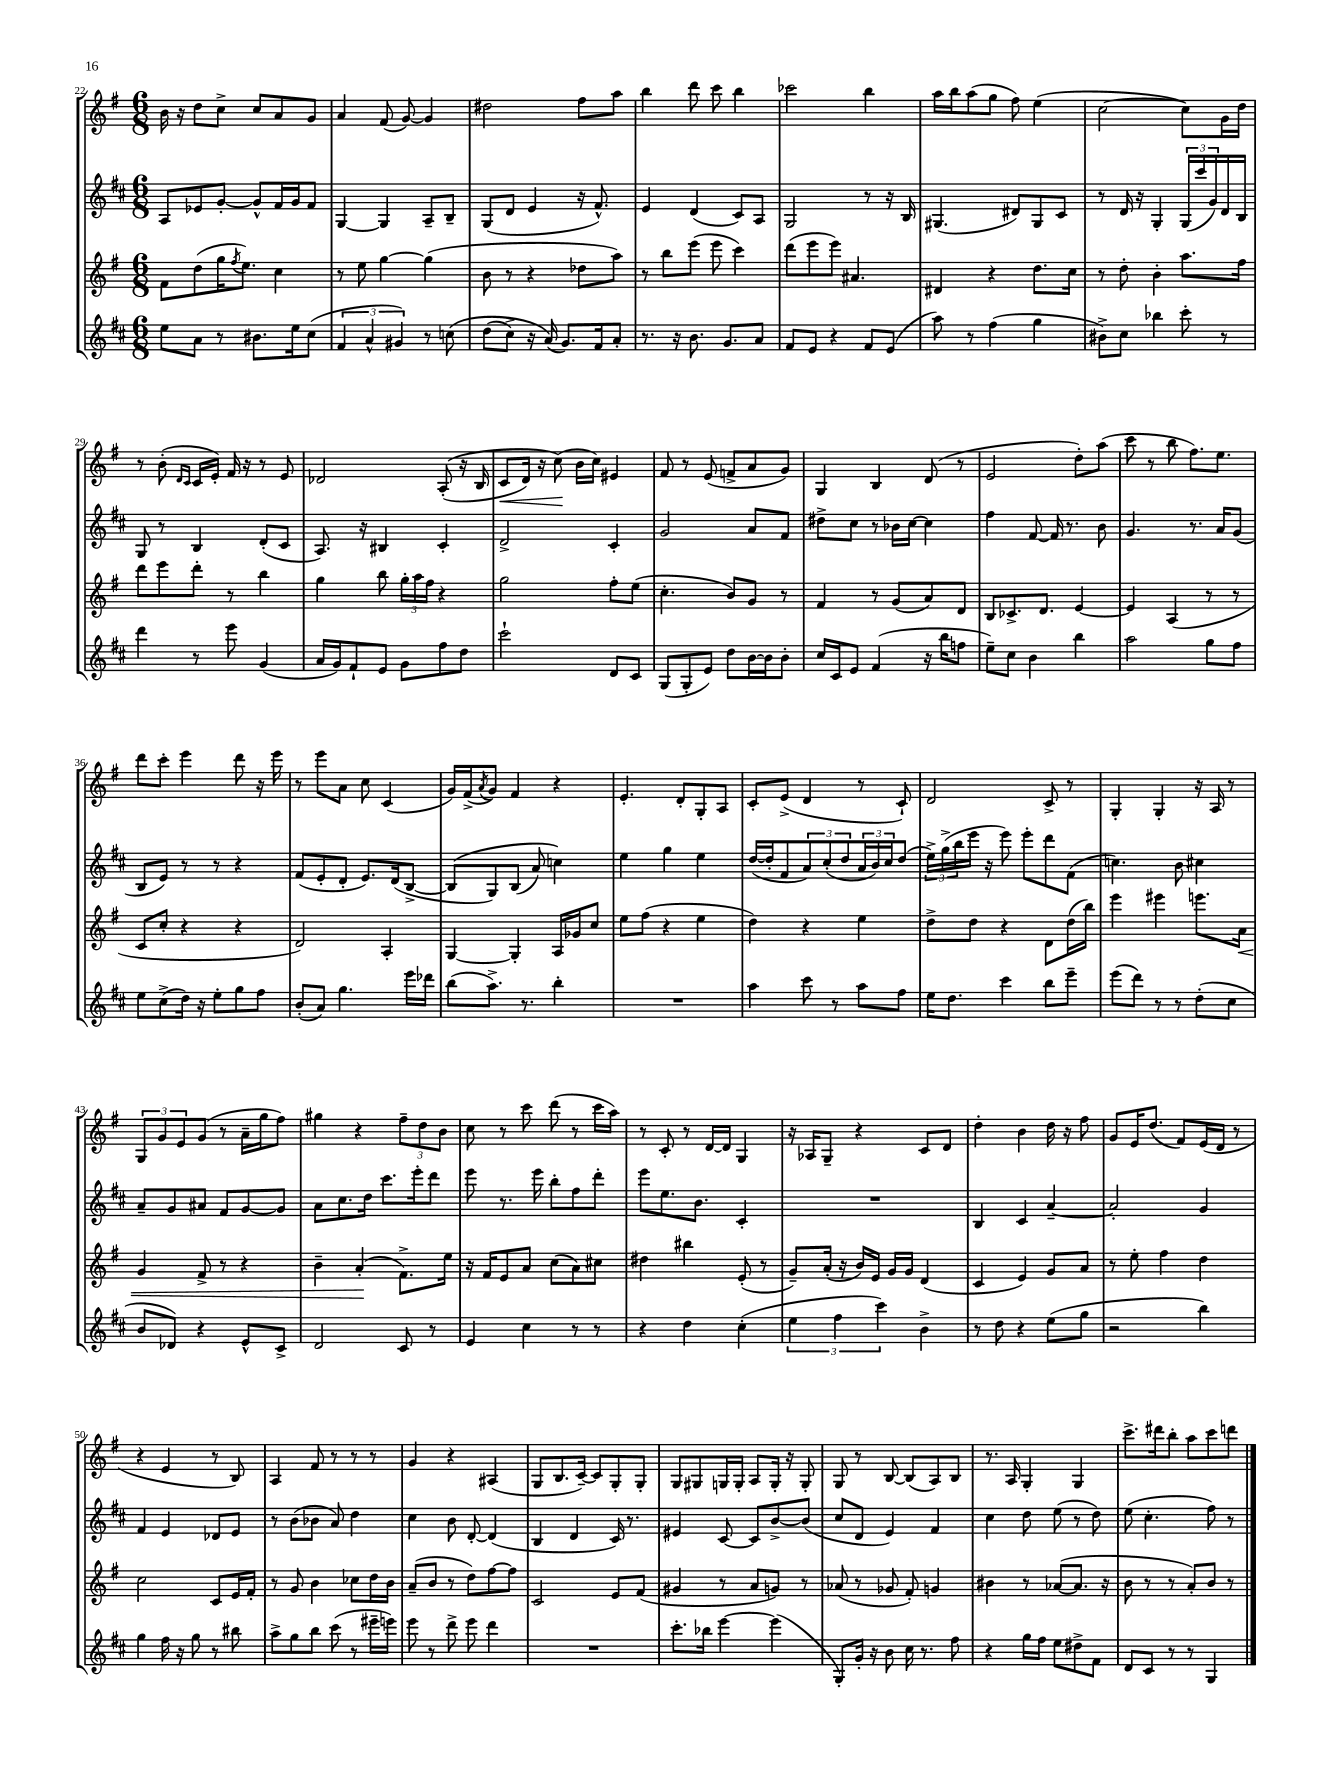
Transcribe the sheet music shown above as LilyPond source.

<<
\new StaffGroup <<
\new Staff = "s0" {
    \clef treble \key g \major \numericTimeSignature \time 6/8
    b'16 r16 d''8 c''8-> c''8 a'8 g'8 |
    a'4 fis'8( g'8~) g'4 |
    dis''2 fis''8 a''8 |
    b''4 d'''8 c'''8 b''4 |
    ces'''2 b''4 |
    a''16 b''16 a''8( g''8 fis''8) e''4( |
    c''2~ c''8) g'16 d''16 |
    r8 b'8-.( \grace { d'16 c'16 } c'16 e'16-.) fis'16 r16 r8 e'8 |
    des'2 a8-.(\( r16 b16 |
    c'8\< d'16) r16 c''8\!(\) b'16 c''16) eis'4 |
    fis'8 r8 e'8( f'8-> a'8 g'8) |
    g4 b4 d'8( r8 |
    e'2 d''8-.) a''8( |
    c'''8 r8 b''8 fis''8.) e''8. |
    d'''8 c'''8-. e'''4 d'''8 r16 e'''16 |
    r8 e'''8 a'8 c''8 c'4( |
    g'16) fis'16->( \acciaccatura { a'8 } g'8) fis'4 r4 |
    e'4.-. d'8-. g8-. a8 |
    c'8-. e'8->( d'4 r8 c'8-!) |
    d'2 c'8-> r8 |
    g4-. g4-. r16 a16 r8 |
    \tuplet 3/2 { g8 g'8 e'8 } g'8( r8 a'16-- g''16 fis''8) |
    gis''4 r4 \tuplet 3/2 { fis''8-- d''8 b'8 } |
    c''8 r8 c'''8 d'''8( r8 c'''16 a''16) |
    r8 c'8-. r8 d'16~ d'16 g4 |
    r16 aes16 g8-- r4 c'8 d'8 |
    d''4-. b'4 d''16 r16 fis''8 |
    g'8 e'16 d''8.( fis'8) e'16( d'16 r8 |
    r4 e'4 r8 b8) |
    a4 fis'8 r8 r8 r8 |
    g'4 r4 ais4( |
    g8 b8. c'16~--) c'8 g8-. g8-. |
    g8 gis8 g16 g16-. a8 g16-. r16 g8-. |
    g8 r8 b8~ b8( a8) b8 |
    r8. a16 g4-. g4 |
    c'''8.-> dis'''16 b''8-. a''8 c'''8 d'''8 \bar "|." |
}
\new Staff = "s1" {
    \clef treble \key d \major \numericTimeSignature \time 6/8
    a8 ees'8 g'8~-. g'8-^ fis'16 g'16 fis'8 |
    g4~ g4 a8-- b8-- |
    g8( d'8 e'4 r16 fis'8.-^) |
    e'4 d'4( cis'8) a8 |
    g2 r8 r16 b16 |
    gis4.( dis'8) gis8 cis'8 |
    r8 d'16 r16 g4-. \tuplet 3/2 { g16( cis'''16 g'16) } d'16 b16 |
    g8 r8 b4 d'8-.( cis'8 |
    a8.) r16 bis4 cis'4-. |
    d'2-> cis'4-. |
    g'2 a'8 fis'8 |
    dis''8-> cis''8 r8 bes'16 cis''16~ cis''4 |
    fis''4 fis'8~ fis'16 r8. b'8 |
    g'4. r8. a'16 g'8( |
    b8 e'8) r8 r8 r4 |
    fis'8( e'8-. d'8-. e'8.) d'16( b8~-> |
    b8\( g8) b8( a'8) c''4\) |
    e''4 g''4 e''4 |
    d''16~( d''16-. fis'8 \tuplet 3/2 { a'8) cis''8-.( d''8 } \tuplet 3/2 { a'16 b'16) cis''16 } d''8( |
    \tuplet 3/2 { e''16->) g''16->( b''16 } e'''16 r16 e'''8) e'''8-. d'''8 fis'8( |
    c''4.) b'8 cis''4 |
    a'8-- g'8 ais'8 fis'8 g'8~ g'8 |
    a'8 cis''8. d''16 cis'''8. e'''16-. d'''8 |
    e'''8 r8. e'''16 b''8-. fis''8 d'''8-. |
    e'''8 e''8. b'8. cis'4-. |
    R2. |
    b4 cis'4 a'4~-- |
    a'2-. g'4 |
    fis'4 e'4 des'8 e'8 |
    r8 b'8( bes'8 a'8) d''4 |
    cis''4 b'8 d'8~-. d'4( |
    b4 d'4 cis'16) r8. |
    eis'4 cis'8~ cis'8 b'8~-> b'8( |
    cis''8 d'8 e'4) fis'4 |
    cis''4 d''8 e''8( r8 d''8) |
    e''8( cis''4.-. fis''8) r8 \bar "|." |
}
\new Staff = "s2" {
    \clef treble \key g \major \numericTimeSignature \time 6/8
    fis'8 d''8( g''16 \acciaccatura { fis''8 } e''8.) c''4 |
    r8 e''8 g''4~ g''4( |
    b'8 r8 r4 des''8 a''8) |
    r8 b''8 e'''8( e'''8 c'''4) |
    d'''8( e'''8 e'''8) ais'4. |
    dis'4 r4 d''8. c''16 |
    r8 d''8-. b'4-. a''8. fis''16 |
    d'''8 e'''8 d'''8-. r8 b''4 |
    g''4 b''8 \tuplet 3/2 { g''16-. a''16 fis''16 } r4 |
    g''2 fis''8-. e''8( |
    c''4.-. b'8) g'8 r8 |
    fis'4 r8 g'8( a'8) d'8 |
    b8 ces'8.-> d'8. e'4~ |
    e'4 a4( r8 r8 |
    c'8 c''8-. r4 r4 |
    d'2) a4-. |
    g4~ g4-. a16 ges'16 c''8 |
    e''8 fis''8( r4 e''4 |
    d''4) r4 e''4 |
    d''8-> d''8 r4 d'8 d''16( b''16) |
    e'''4 eis'''4 e'''8. a'16\< |
    g'4 fis'8-> r8 r4 |
    b'4-- a'4-.\!( fis'8.->) e''16 |
    r16 fis'16 e'8 a'8 c''8( a'8) cis''8 |
    dis''4 bis''4 e'8-.( r8 |
    g'8--) a'16-.( r16 b'16) e'16 g'16 g'16 d'4( |
    c'4 e'4) g'8 a'8 |
    r8 e''8-. fis''4 d''4 |
    c''2 c'8 e'16 fis'16-. |
    r8 g'8 b'4 ces''8 d''16 b'16 |
    a'8--( b'8 r8 d''8) fis''8~ fis''8 |
    c'2 e'8 fis'8( |
    gis'4 r8 a'8 g'8) r8 |
    aes'8( r8 ges'8 fis'8-.) g'4 |
    bis'4 r8 aes'8~( aes'8. r16 |
    b'8 r8 r8 a'8-.) b'8 r8 \bar "|." |
}
\new Staff = "s3" {
    \clef treble \key d \major \numericTimeSignature \time 6/8
    e''8 a'8 r8 bis'8. e''16 cis''8( |
    \tuplet 3/2 { fis'4 a'4-^ gis'4) } r8 c''8\( |
    d''8( cis''8->) r16 a'16(\) g'8.) fis'16 a'8-. |
    r8. r16 b'8. g'8. a'8 |
    fis'8 e'8 r4 fis'8 e'8( |
    a''8) r8 fis''4( g''4 |
    bis'8->) cis''8 bes''4 cis'''8-. r8 |
    d'''4 r8 e'''8 g'4( |
    a'16 g'16) fis'8-! e'8 g'8 fis''8 d''8 |
    cis'''2-! d'8 cis'8 |
    g8( g8-. e'8) d''8 b'16~ b'16 b'8-. |
    cis''16 cis'16 e'8 fis'4( r16 b''16 f''8 |
    e''8--) cis''8 b'4 b''4 |
    a''2 g''8 fis''8 |
    e''8 cis''8->( d''16) r16 e''8-. g''8 fis''8 |
    b'8-.( a'8) g''4. e'''16 des'''16 |
    b''8( a''8.->) r8. b''4-. |
    R2. |
    a''4 cis'''8 r8 a''8 fis''8 |
    e''16 d''8. cis'''4 b''8 e'''8-- |
    e'''8( d'''8) r8 r8 d''8-.( cis''8 |
    b'8 des'8) r4 e'8-^ cis'8-> |
    d'2 cis'8 r8 |
    e'4 cis''4 r8 r8 |
    r4 d''4 cis''4-.( |
    \tuplet 3/2 { e''4 fis''4 cis'''4) } b'4-> |
    r8 d''8 r4 e''8( g''8 |
    r2 b''4) |
    g''4 fis''16 r16 g''8 r8 bis''8 |
    a''8-> g''8 b''8 cis'''8( r8 eis'''16-- e'''16) |
    e'''8 r8 d'''8-> e'''8 d'''4 |
    R2. |
    cis'''8.-. bes''16 e'''4~ e'''4( |
    g8-.) g'16-. r16 b'8 cis''16 r8. fis''8 |
    r4 g''16 fis''16 e''8 dis''8-> fis'8 |
    d'8 cis'8 r8 r8 g4 \bar "|." |
}
>>
>>
\layout { \context { \Score currentBarNumber = #22 } }
